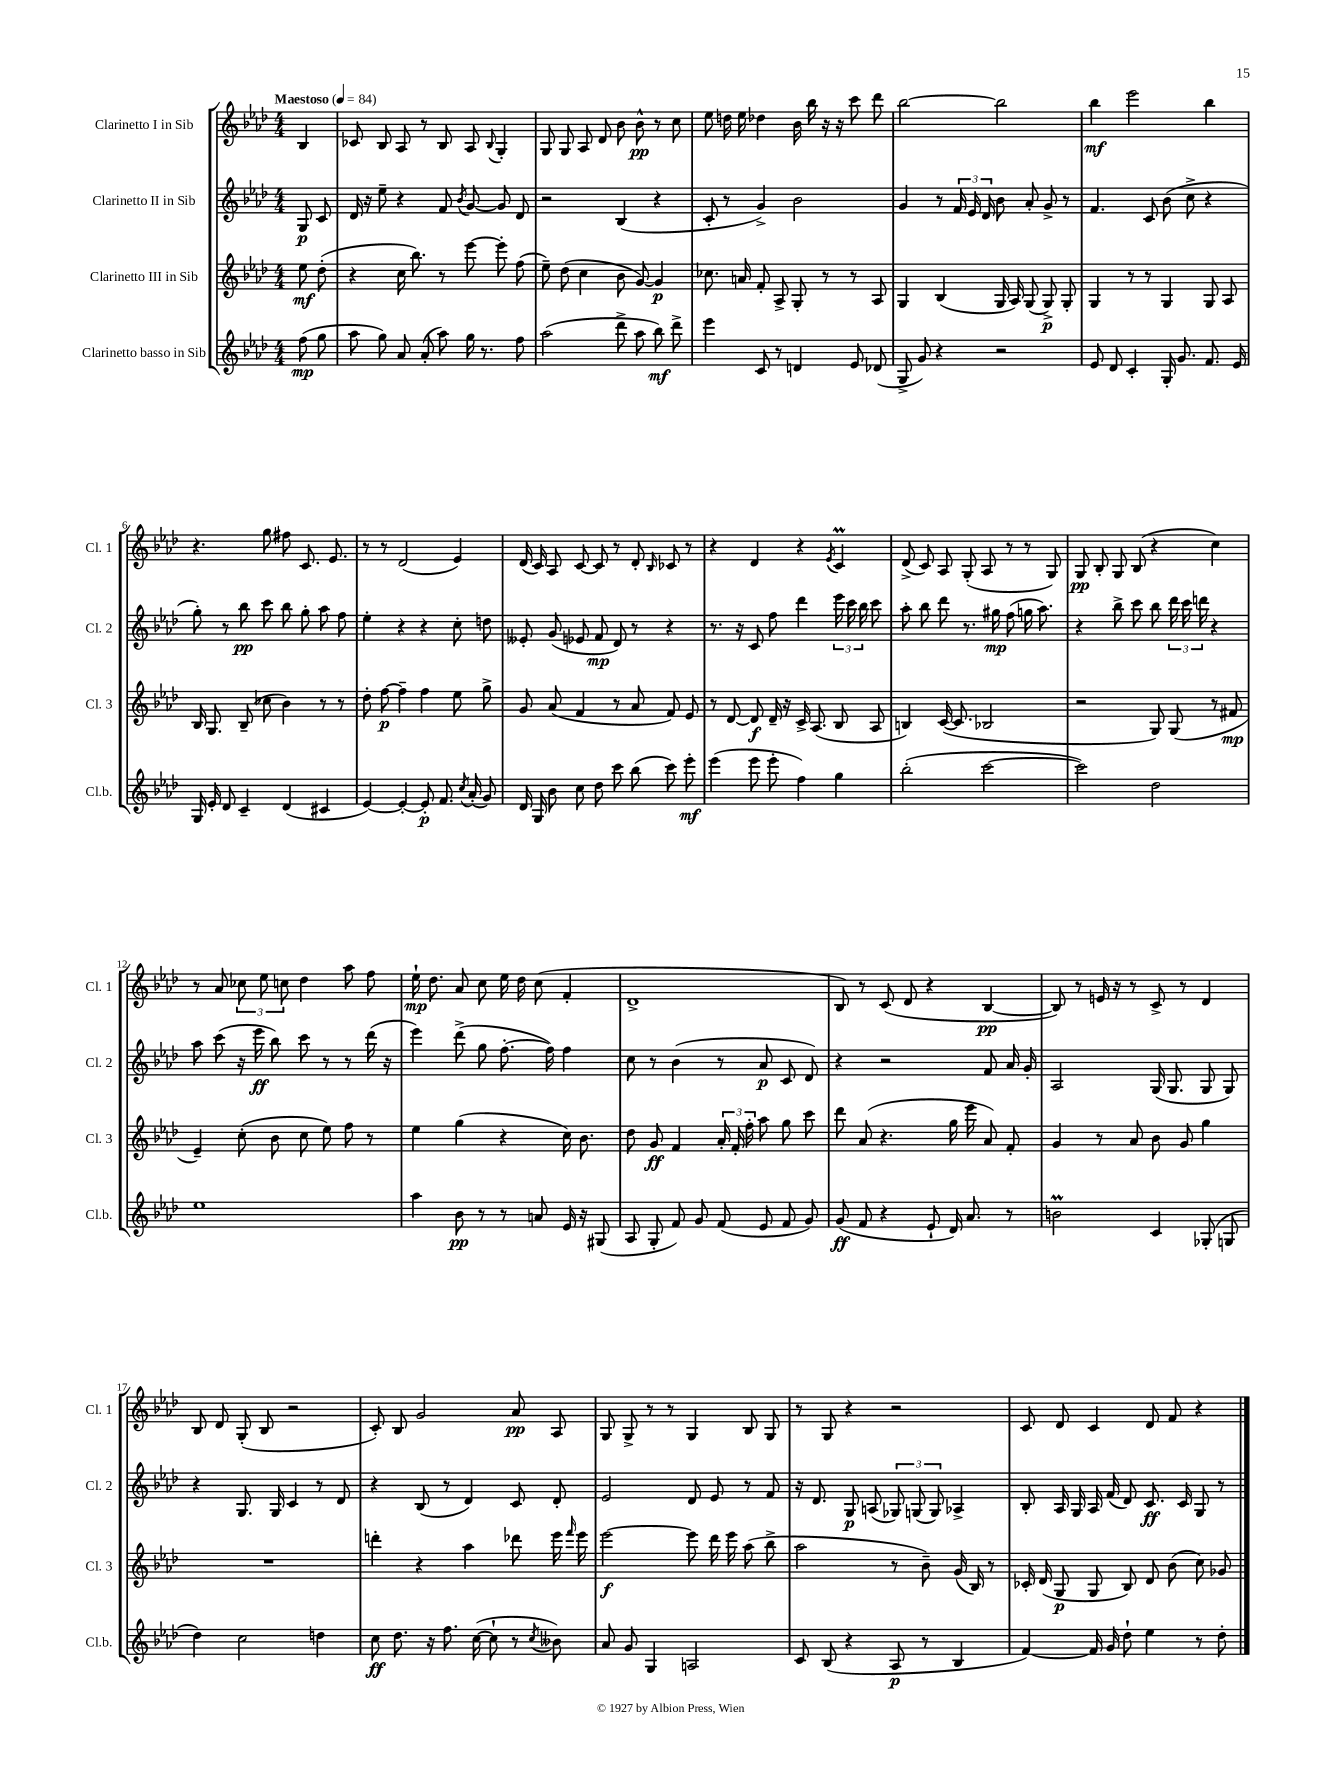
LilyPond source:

<<
\new StaffGroup <<
\new Staff = "s0" \with { instrumentName = "Clarinetto I in Sib" shortInstrumentName = "Cl. 1" } {
    \clef treble \key aes \major \numericTimeSignature \time 4/4 \partial 4 \tempo "Maestoso" 4 = 84
    \autoBeamOff bes4 |
    ces'8 bes8 aes8 r8 bes8 aes8 \appoggiatura { bes8 } g4-. |
    g8 g8 aes8 des'8 bes'8 bes'8-^\pp r8 c''8 |
    ees''8 d''16 ees''16 des''4 bes'16 bes''16 r16 r16 c'''8 des'''8 |
    bes''2~ bes''2 |
    bes''4\mf ees'''2 bes''4 |
    r4. g''8 fis''8 c'8. ees'8. |
    r8 r8 des'2( ees'4) |
    des'16( c'16) aes8 c'8~ c'8 r8 des'8-. \grace { bes16 } ces'8 r8 |
    r4 des'4 r4 \acciaccatura { ees'8 } c'4\prall |
    des'8->( c'8) aes8 g8-.( aes8 r8 r8 g8) |
    g8\pp bes8-. g8 bes8( r4 c''4) |
    r8 aes'8 \tuplet 3/2 { ces''8 ees''8 c''8 } des''4 aes''8 f''8 |
    ees''16-!\mp des''8. aes'8 c''8 ees''16 des''16 c''8( f'4-. |
    des'1-> |
    bes8) r8 c'8( des'8 r4 bes4~\pp |
    bes8) r8 e'16 r16 r8 c'8-> r8 des'4 |
    bes8 des'8 g8-.( bes8 r2 |
    c'8-.) bes8 g'2 aes'8\pp aes8 |
    g8 g8-> r8 r8 g4 bes8 g8 |
    r8 g8 r4 r2 |
    c'8 des'8 c'4 des'8 f'8 r4 \bar "|." |
}
\new Staff = "s1" \with { instrumentName = "Clarinetto II in Sib" shortInstrumentName = "Cl. 2" } {
    \clef treble \key aes \major \numericTimeSignature \time 4/4 \partial 4
    \autoBeamOff g8\p c'8 |
    des'16 r16 ees''8-- r4 f'8 \acciaccatura { bes'8 } g'8~ g'8 des'8 |
    r2 bes4( r4 |
    c'8-. r8 g'4->) bes'2 |
    g'4 r8 \tuplet 3/2 { f'16 ees'16 des'16 } bes'8 aes'8-. g'8-> r8 |
    f'4. c'8 bes'8( c''8-> r4 |
    g''8-.) r8 bes''8\pp c'''8 bes''8 g''8-. aes''8 f''8 |
    ees''4-. r4 r4 c''8-. d''8 |
    eeses'8-. g'8( ees'8 f'8\mp des'8) r8 r4 |
    r8. r16 c'8 f''8 des'''4 \tuplet 3/2 { ees'''16 c'''16 bes''16 } c'''8 |
    aes''8-. bes''8 des'''8 r8. gis''16\mp f''8( g''16 aes''8.) |
    r4 bes''8-> c'''8 bes''8 \tuplet 3/2 { des'''16 c'''16 d'''16 } r4 |
    aes''8 c'''8( r16 ees'''16\ff bes''8) c'''8 r8 r8 des'''16( r16 |
    ees'''4) des'''8->( g''8 f''8.~-. f''16) f''4 |
    c''8 r8 bes'4( r8 aes'8\p c'8 des'8) |
    r4 r2 f'8 aes'16 g'16-. |
    aes2 g16( g8. g8 g8) |
    r4 g8. g16 c'4 r8 des'8 |
    r4 bes8( r8 des'4) c'8 des'8-. |
    ees'2 des'8 ees'8 r8 f'8 |
    r16 des'8. g8\p a8( \tuplet 3/2 { ges8) g8( g8) } aes4-> |
    bes8-. aes16 g16 aes16 f'16( des'8) c'8.\ff c'16 g8 r8 \bar "|." |
}
\new Staff = "s2" \with { instrumentName = "Clarinetto III in Sib" shortInstrumentName = "Cl. 3" } {
    \clef treble \key aes \major \numericTimeSignature \time 4/4 \partial 4
    \autoBeamOff ees''8\mf des''8-.( |
    r4 c''16 bes''8.) r8 ees'''8~ ees'''8-. f''8( |
    ees''8--) des''8( c''4 bes'8 g'8~) g'4\p |
    ces''8. a'16 f'8-. aes8-> g8-. r8 r8 aes8 |
    g4 bes4( g16 aes16) g8( g8->\p) g8-. |
    g4 r8 r8 g4 g8 aes8 |
    bes16 g8. bes8--( ces''8 bes'4) r8 r8 |
    des''8-. f''8~\p f''4-- f''4 ees''8 g''8-> |
    g'8 aes'8( f'4 r8 aes'8 f'8) ees'8 |
    r8 des'8~ des'8\f des'16-- r16 c'16-> aes8.( bes8 aes8 |
    b4) c'16~( c'8. bes2 |
    r2 g8) g8( r8 fis'8\mp |
    ees'4--) c''8-.( bes'8 c''8 ees''8) f''8 r8 |
    ees''4 g''4( r4 c''16) bes'8. |
    des''8 g'8\ff f'4 \tuplet 3/2 { aes'16-. f'16-. f''16-. } aes''8 g''8 c'''8 |
    des'''8 aes'8( r4. g''16 ees'''16 aes'8) f'8-. |
    g'4 r8 aes'8 bes'8 g'8 g''4 |
    R1 |
    d'''4-. r4 aes''4 des'''8 ees'''16 \grace { f'''16 } ees'''16 |
    ees'''2~\f ees'''8 des'''16 ees'''16 aes''8( bes''8-> |
    aes''2 r8 bes'8--) g'16( bes16) r8 |
    ces'16-. des'16( g8\p g8 bes8) des'8 bes'8( c''8) ges'8 \bar "|." |
}
\new Staff = "s3" \with { instrumentName = "Clarinetto basso in Sib" shortInstrumentName = "Cl.b." } {
    \clef treble \key aes \major \numericTimeSignature \time 4/4 \partial 4
    \autoBeamOff f''8\mp( g''8 |
    aes''8 g''8) aes'8 aes'8-.( aes''8) g''16 r8. f''8 |
    aes''2( des'''8-> aes''8 bes''8\mf) des'''8-> |
    ees'''4 c'8 r8 d'4 ees'8 des'8( |
    g8-> g'8) r4 r2 |
    ees'8 des'8 c'4-. g16-. g'8. f'8. ees'16 |
    g16 ees'16-. des'8 c'4-- des'4( cis'4 |
    ees'4~) ees'4~-. ees'8-.\p f'8. \acciaccatura { c''8 } aes'16-.( g'8) |
    des'16 g16 bes'8 c''8 des''8 c'''8 bes''8( c'''8) ees'''8-.\mf |
    ees'''4( ees'''8 ees'''8-. f''4) g''4 |
    bes''2-.( c'''2~ |
    c'''2) des''2 |
    ees''1 |
    aes''4 bes'8\pp r8 r8 a'8 ees'16 r16 gis8( |
    aes8 g8-. f'8) g'8 f'8( ees'8 f'8 g'8) |
    g'8\ff( f'8 r4 ees'8-! des'16) aes'8. r8 |
    b'2\prall c'4 ges8-.( g8 |
    des''4) c''2 d''4 |
    c''8\ff des''8. r16 f''8. c''16~( c''8-! r8 \acciaccatura { c''8 } beses'8) |
    aes'8 g'8 g4 a2 |
    c'8 bes8( r4 aes8\p r8 bes4 |
    f'4~) f'16 g'16 des''8-! ees''4 r8 des''8-. \bar "|." |
}
>>
>>
